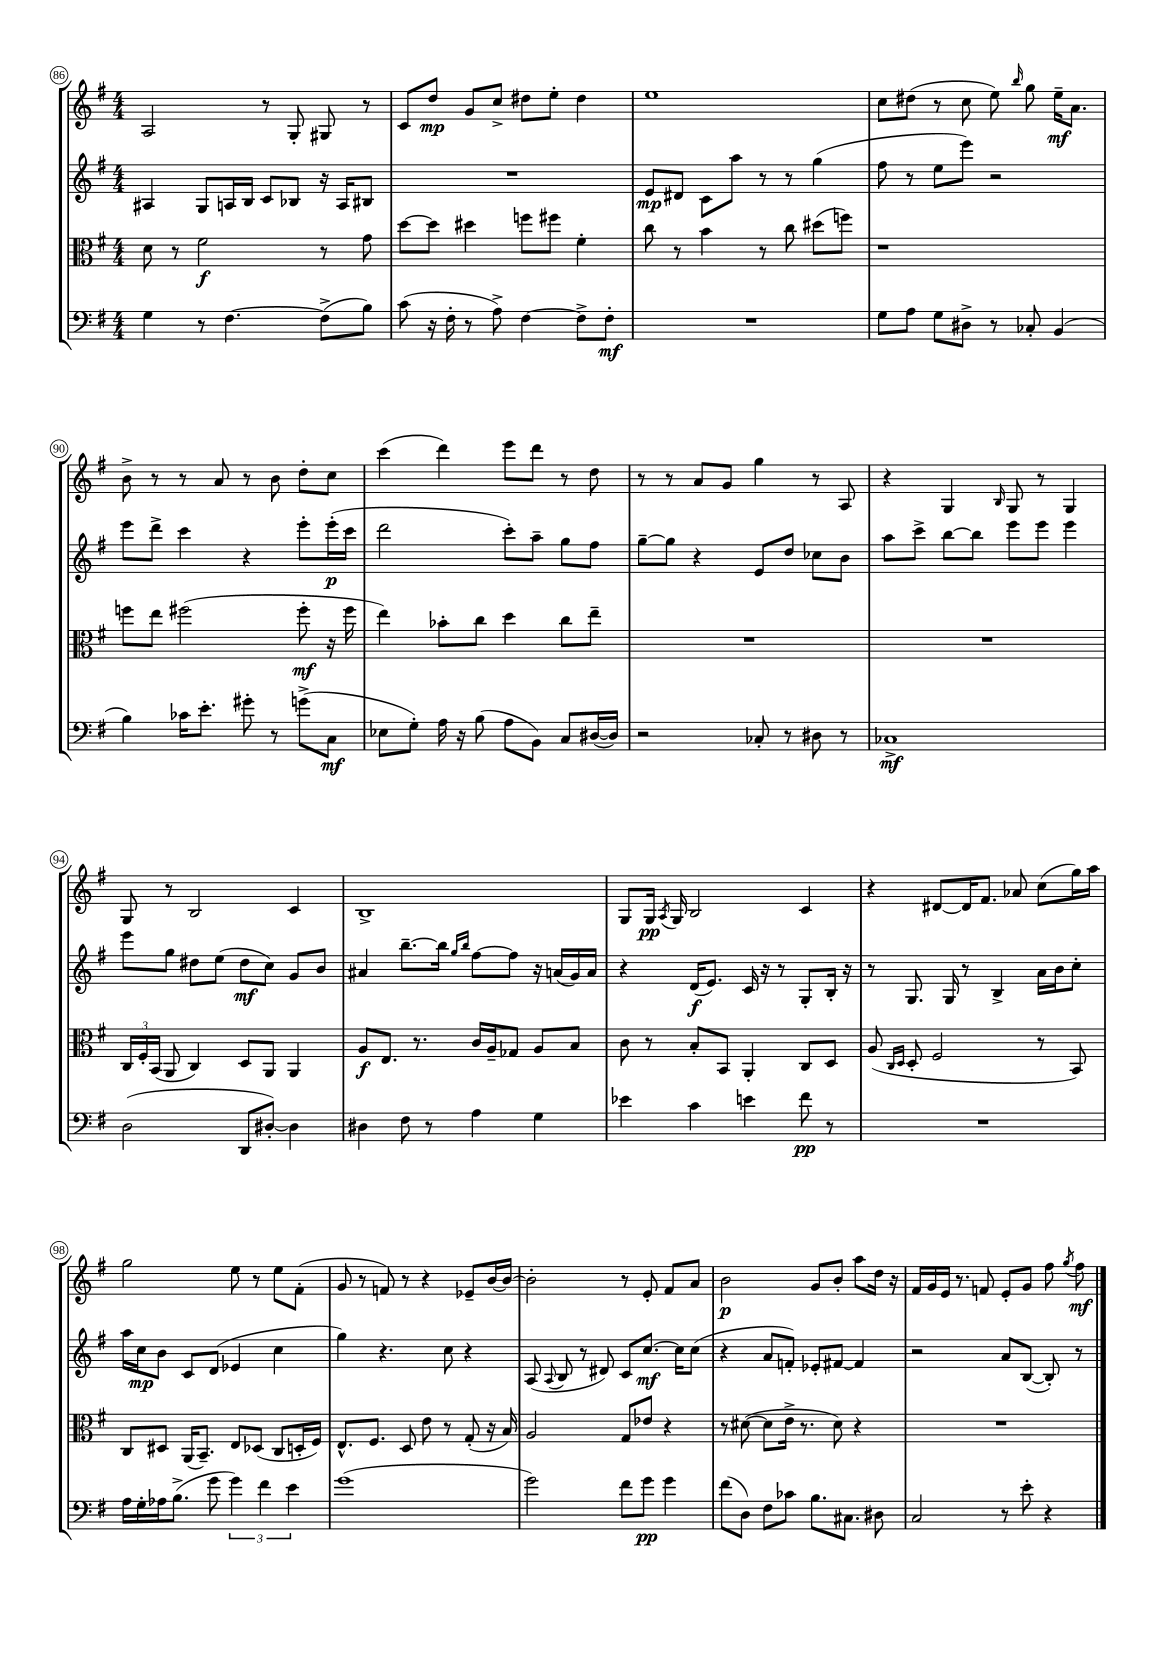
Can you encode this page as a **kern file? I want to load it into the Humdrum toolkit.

**kern	**kern	**kern	**kern
*staff4	*staff3	*staff2	*staff1
*clefF4	*clefC3	*clefG2	*clefG2
*k[f#]	*k[f#]	*k[f#]	*k[f#]
*M4/4	*M4/4	*M4/4	*M4/4
4G\	8d\	4A#/	2A/
.	8r	.	.
8r	2f#\	8G/L	.
[4.F#\	.	16A/L	.
.	.	16B/JJ	.
.	.	8c/L	8r
.	.	8B-/J	8G'/
(8F#^\]L	8r	16r	8G#/
.	.	16A/LK	.
8B\J)	8g\	8B#/J	8r
=	=	=	=
(8c\	[8dd\L	1r	8c/L
16r	8dd\]J	.	8dd/J
16F#'\	.	.	.
8r	4dd#\	.	8g/L
8A^\)	.	.	8cc^/J
[4F#\	8ff\L	.	8dd#\L
.	8ff#\J	.	8ee'\J
8F#^\]L	4f#'\	.	4dd#\
8F#'\J	.	.	.
=	=	=	=
1r	8cc\	8e/L	1ee
.	8r	8d#/J	.
.	4b\	8c\L	.
.	.	8aa\J	.
.	8r	8r	.
.	8cc\	8r	.
.	(8dd#\L	(4gg\	.
.	8ff\J)	.	.
=	=	=	=
8G\L	1r	8ff#\	8cc\L
8A\J	.	8r	(8dd#\J
8G\L	.	8ee\L	8r
8D#^\J	.	8eee\J)	8cc\
8r	.	2r	8ee\)
.	.	.	16qqbb/
8C-'/	.	.	8gg\
(4BB/	.	.	16ee~\LK
.	.	.	8.a\J
=	=	=	=
4B\)	8ff\L	8eee\L	8b^\
.	8ee\J	8ddd^\J	8r
16c-\LK	(2ff#\	4ccc\	8r
8.e'\J	.	.	.
.	.	.	8a/
8g#'\	.	4r	8r
8r	.	.	8b\
(8g^\L	8ff#'\	8eee'\L	8dd'\L
8C\J	16r	(16eee'\L	8cc\J
.	16ff#\	16ccc\JJ	.
=	=	=	=
8E-\L	4ee\)	2ddd\	(4ccc\
8G'\J)	.	.	.
16A\	8b-'\L	.	4ddd\)
16r	.	.	.
(8B\	8cc\J	.	.
8A\L	4dd\	8ccc'\L)	8eee\L
8BB\J)	.	8aa~\J	8ddd\J
8C/L	8cc\L	8gg\L	8r
([16D#/L	8ee~\J	8ff#\J	8dd\
16D#/]JJ)	.	.	.
=	=	=	=
2r	1r	[8gg~\L	8r
.	.	8gg\]J	8r
.	.	4r	8a/L
.	.	.	8g/J
8C-'/	.	8e/L	4gg\
8r	.	8dd/J	.
8D#\	.	8cc-\L	8r
8r	.	8b\J	8A/
=	=	=	=
1C-^	1r	8aa\L	4r
.	.	8ccc^\J	.
.	.	[8bb\L	4G/
.	.	8bb\]J	.
.	.	.	16qqB/
.	.	8eee\L	8G/
.	.	8eee\J	8r
.	.	4eee\	4G/
=	=	=	=
(2D\	24C/LL	8eee\L	8G/
.	24F#'/	.	.
.	(24BB/JJ	.	.
.	8AA/	8gg\J	8r
.	4C/)	8dd#\L	2B/
.	.	(8ee\J	.
8DD/L	8D/L	8dd#\L	.
[8D#'/J)	8AA/J	8cc\J)	.
4D#\]	4AA/	8g/L	4c/
.	.	8b/J	.
=	=	=	=
4D#\	8A/L	4a#/	1B^
.	8.E/J	.	.
8F#\	.	[8.bb~\L	.
.	8.r	.	.
8r	.	.	.
.	.	16bb\]Jk	.
.	.	16qqgg/LL	.
.	.	16qqbb/JJ	.
4A\	16c/LL	[8ff#\L	.
.	16A~/J	.	.
.	8G-/J	8ff#\]J	.
4G\	8A/L	16r	.
.	.	(16a/LL	.
.	8B/J	16g/)	.
.	.	16a/JJ	.
=	=	=	=
4e-\	8c\	4r	8G/L
.	8r	.	16G/Jk
.	.	.	8qA/
.	.	.	16G/
4c\	8B'/L	(16d/LK	2B/
.	.	8.e/J)	.
.	8BB/J	.	.
4e\	4AA'/	16c/	.
.	.	16r	.
.	.	8r	.
8f#\	8C/L	8G'/L	4c/
8r	8D/J	16B'/Jk	.
.	.	16r	.
=	=	=	=
1r	(8A/	8r	4r
.	16qqC/LL	.	.
.	16qqD/JJ	.	.
.	8D'/	8.G/	.
.	2F#/	.	[8d#/L
.	.	16G/	.
.	.	8r	16d#/]K
.	.	.	8.f#/J
.	.	4B^/	.
.	.	.	8a-/
.	8r	16a\LL	(8cc\L
.	.	16b\J	.
.	8BB/)	8cc'\J	16gg\L)
.	.	.	16aa\JJ
=	=	=	=
16A\LL	8C/L	16aa\LL	2gg\
16G'\	.	16cc\J	.
16A-\J	8D#/J	8b\J	.
(8.B^\J	.	.	.
.	(16AA/LK	8c/L	.
.	8.BB~/J)	.	.
8g\	.	(8d/J	.
6g\)	8E/L	4e-/	8ee\
.	(8D-/J	.	8r
6f#\	.	.	.
.	8C/L	4cc\	8ee\L
6e\	.	.	.
.	16D'/L	.	(8f#'\J
.	16F#/JJ)	.	.
=	=	=	=
(1g	8.E^^/L	4gg\)	8g/
.	.	.	8r
.	8.F#/J	.	.
.	.	4.r	8f/)
.	8D/	.	8r
.	8e\	.	4r
.	8r	8cc\	.
.	(8G'/	4r	8e-~/L
.	16r	.	[16b/L
.	16B/)	.	16b/_JJ
=	=	=	=
2g\)	2A/	(8A/	2b'\]
.	.	8qqA/	.
.	.	8B/	.
.	.	8r	.
.	.	8d#/)	.
8f#\L	8G/L	8c/L	8r
8g\J	8e-/J	[8.cc/J	8e'/
4g\	4r	.	8f#/L
.	.	16cc\]LK	.
.	.	(8cc\J	8a/J
=	=	=	=
(8f#\L	8r	4r	2b\
8D\J)	([8d#\	.	.
8F#\L	8d#\]L	8a/L	.
8c-\J	16e^\Jk	8f'/J)	.
.	8.r	.	.
8.B\L	.	8e-'/L	8g/L
.	8d#\)	[8f#/J	8b'/J
8.C#\J	.	.	.
.	4r	4f#/]	8aa\L
8D#\	.	.	16dd\Jk
.	.	.	16r
=	=	=	=
2C/	1r	2r	16f#/LL
.	.	.	16g/
.	.	.	16e/JJ
.	.	.	8.r
.	.	.	8f/
8r	.	8a/L	8e'/L
8e'\	.	([8B/J	8g/J
4r	.	8B'/])	8ff#\
.	.	.	8qgg/
.	.	8r	8ff#\
==	==	==	==
*-	*-	*-	*-
